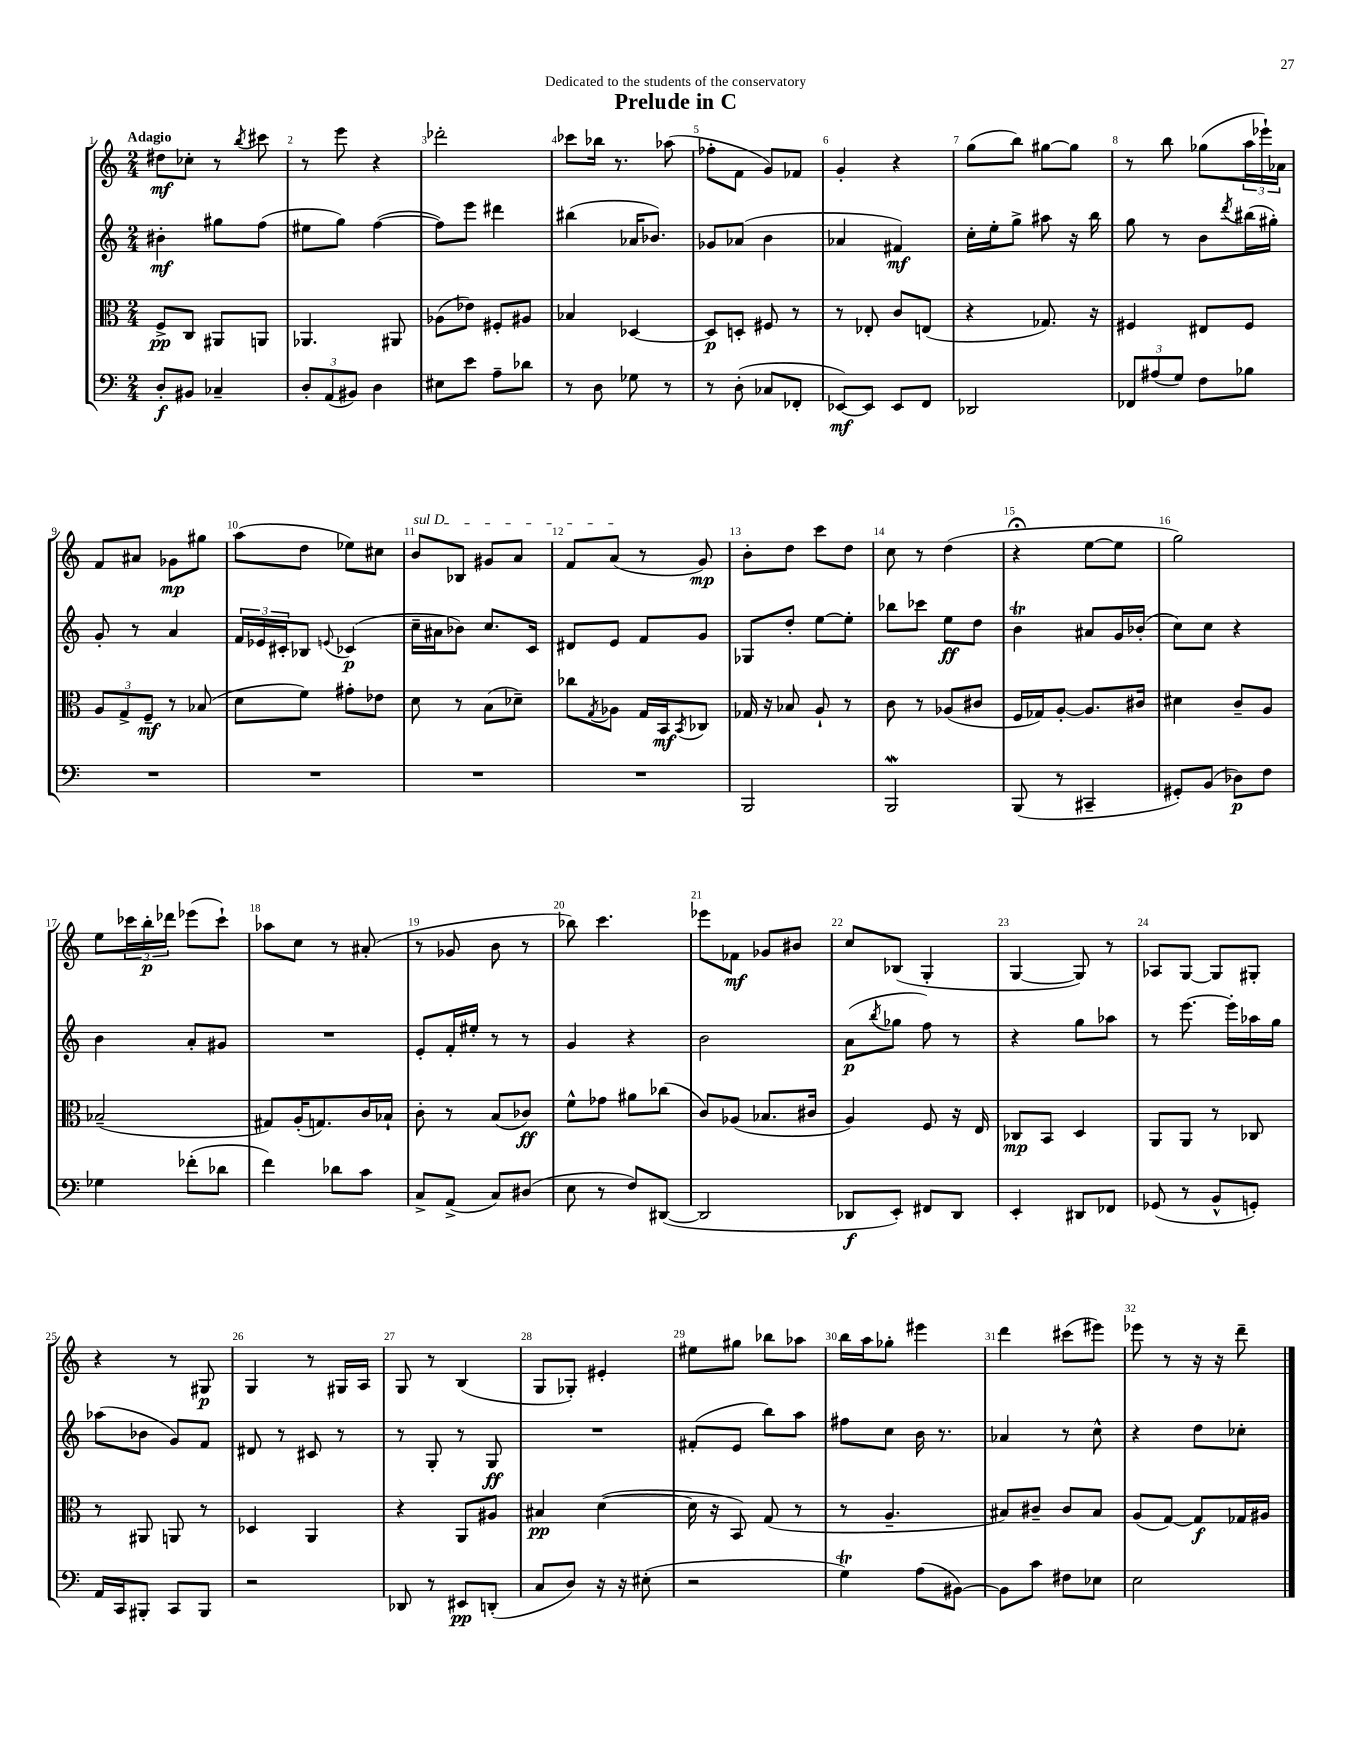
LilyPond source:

\header { title = "Prelude in C" dedication = "Dedicated to the students of the conservatory" }
<<
\new StaffGroup <<
\new Staff = "s0" {
    \clef treble \key c \major \numericTimeSignature \time 2/4 \tempo "Adagio"
    dis''8\mf ces''8-. r8 \acciaccatura { b''8 } cis'''8 |
    r8 e'''8 r4 |
    des'''2-. |
    ces'''8 bes''16 r8. aes''8( |
    fes''8-. f'8 g'8) fes'8 |
    g'4-. r4 |
    g''8( b''8) gis''8~ gis''8 |
    r8 b''8 ges''8( \tuplet 3/2 { a''16 ees'''16-!) aes'16 } |
    f'8 ais'8 ges'8\mp gis''8 |
    a''8( d''8 ees''8) cis''8 |
    \once \override TextSpanner.bound-details.left.text = \markup { \italic "sul D" } b'8\startTextSpan bes8 gis'8 a'8 |
    f'8 a'8\stopTextSpan( r8 g'8\mp) |
    b'8-. d''8 c'''8 d''8 |
    c''8 r8 d''4( |
    r4\fermata e''8~ e''8 |
    g''2) |
    e''8 \tuplet 3/2 { ces'''16 b''16-.\p des'''16 } ees'''8( ces'''8-!) |
    aes''8 c''8 r8 ais'8-.( |
    r8 ges'8 b'8 r8 |
    bes''8) c'''4. |
    ees'''8 fes'8\mf ges'8 bis'8 |
    c''8 bes8( g4-. |
    g4~ g8) r8 |
    aes8 g8~ g8 gis8-. |
    r4 r8 gis8\p |
    g4 r8 gis16 a16 |
    g8 r8 b4( |
    g8 ges8-.) eis'4-. |
    eis''8 gis''8 bes''8 aes''8 |
    b''16 a''16 ges''8-. eis'''4 |
    d'''4 cis'''8( eis'''8) |
    ees'''8 r8 r16 r16 d'''8-- \bar "|." |
}
\new Staff = "s1" {
    \clef treble \key c \major \numericTimeSignature \time 2/4
    bis'4-.\mf gis''8 f''8( |
    eis''8 g''8) f''4~( |
    f''8) e'''8 dis'''4 |
    bis''4( aes'16 bes'8.) |
    ges'8 aes'8( b'4 |
    aes'4 fis'4\mf) |
    c''16-. e''16-. g''8-> ais''8 r16 b''16 |
    g''8 r8 b'8 \acciaccatura { d'''8 } bis''16( gis''16-.) |
    g'8-. r8 a'4 |
    \tuplet 3/2 { f'16 ees'16 cis'16-. } bes8 \appoggiatura { e'8 } ces'4\p( |
    c''16-- ais'16 bes'8) c''8. c'16 |
    dis'8 e'8 f'8 g'8 |
    ges8 d''8-. e''8~ e''8-. |
    bes''8 ces'''8 e''8\ff d''8 |
    b'4\trill ais'8 g'16 bes'16-.( |
    c''8) c''8 r4 |
    b'4 a'8-. gis'8 |
    R2 |
    e'8-. f'16-. eis''16-. r8 r8 |
    g'4 r4 |
    b'2 |
    a'8\p( \acciaccatura { b''8 } ges''8 f''8) r8 |
    r4 g''8 aes''8 |
    r8 e'''8.~ e'''16-. aes''16 g''16 |
    aes''8( bes'8 g'8) f'8 |
    dis'8 r8 cis'8 r8 |
    r8 g8-. r8 g8\ff |
    R2 |
    fis'8-.( e'8 b''8) a''8 |
    fis''8 c''8 b'16 r8. |
    aes'4 r8 c''8-^ |
    r4 d''8 ces''8-. \bar "|." |
}
\new Staff = "s2" {
    \clef alto \key c \major \numericTimeSignature \time 2/4
    f8->\pp c8 ais,8 a,8 |
    aes,4. ais,8 |
    aes8( ees'8) fis8-. ais8 |
    bes4 des4~ |
    des8\p d8-. fis8 r8 |
    r8 ees8-. c'8 e8( |
    r4 ges8.) r16 |
    fis4 eis8 fis8 |
    \tuplet 3/2 { a8 g8-> f8--\mf } r8 bes8( |
    d'8 f'8) gis'8-. ees'8 |
    d'8 r8 b8( des'8--) |
    ces''8 \acciaccatura { g8 } aes8 g16 b,16\mf \acciaccatura { b,8 } ces8 |
    ges16 r16 bes8 a8-! r8 |
    c'8 r8 aes8( cis'8 |
    f16 ges16) a8~-. a8. cis'16 |
    dis'4 c'8-- a8 |
    bes2--( |
    gis8) a16-.( g8.) c'16 bes16-! |
    c'8-. r8 b8( ces'8\ff) |
    f'8-^ ges'8 ais'8 ces''8( |
    c'8) aes8( bes8. cis'16 |
    a4) f8 r16 e16 |
    ces8\mp b,8 d4 |
    a,8 a,8 r8 ces8 |
    r8 ais,8 a,8 r8 |
    des4 a,4 |
    r4 a,8 ais8 |
    bis4\pp d'4~( |
    d'16 r16 b,8) g8( r8 |
    r8 a4.-- |
    bis8) cis'8-- cis'8 bis8 |
    a8( g8~) g8\f ges16 ais16 \bar "|." |
}
\new Staff = "s3" {
    \clef bass \key c \major \numericTimeSignature \time 2/4
    d8-.\f bis,8 ces4-- |
    \tuplet 3/2 { d8-. a,8( bis,8) } d4 |
    eis8 e'8 a8-- des'8 |
    r8 d8 ges8 r8 |
    r8 d8-.( ces8 fes,8-. |
    ees,8~\mf) ees,8 ees,8 f,8 |
    des,2 |
    \tuplet 3/2 { fes,8 ais8( g8) } f8 bes8 |
    R2 |
    R2 |
    R2 |
    R2 |
    b,,2 |
    b,,2\mordent |
    b,,8( r8 cis,4-- |
    gis,8-.) b,8( des8\p) f8 |
    ges4 fes'8-.( des'8 |
    f'4) des'8 c'8 |
    c8-> a,8->( c8) dis8( |
    e8 r8 f8) dis,8~( |
    dis,2 |
    des,8\f e,8-.) fis,8 des,8 |
    e,4-. dis,8 fes,8 |
    ges,8( r8 b,8-^ g,8-.) |
    a,16 c,16 bis,,8-. c,8 bis,,8 |
    r2 |
    des,8 r8 eis,8\pp d,8-.( |
    c8 d8) r16 r16 eis8-.( |
    r2 |
    g4\trill) a8( bis,8~) |
    bis,8 c'8 fis8 ees8 |
    e2 \bar "|." |
}
>>
>>
\layout { \context { \Score \override BarNumber.break-visibility = ##(#f #t #t) barNumberVisibility = #all-bar-numbers-visible } }
